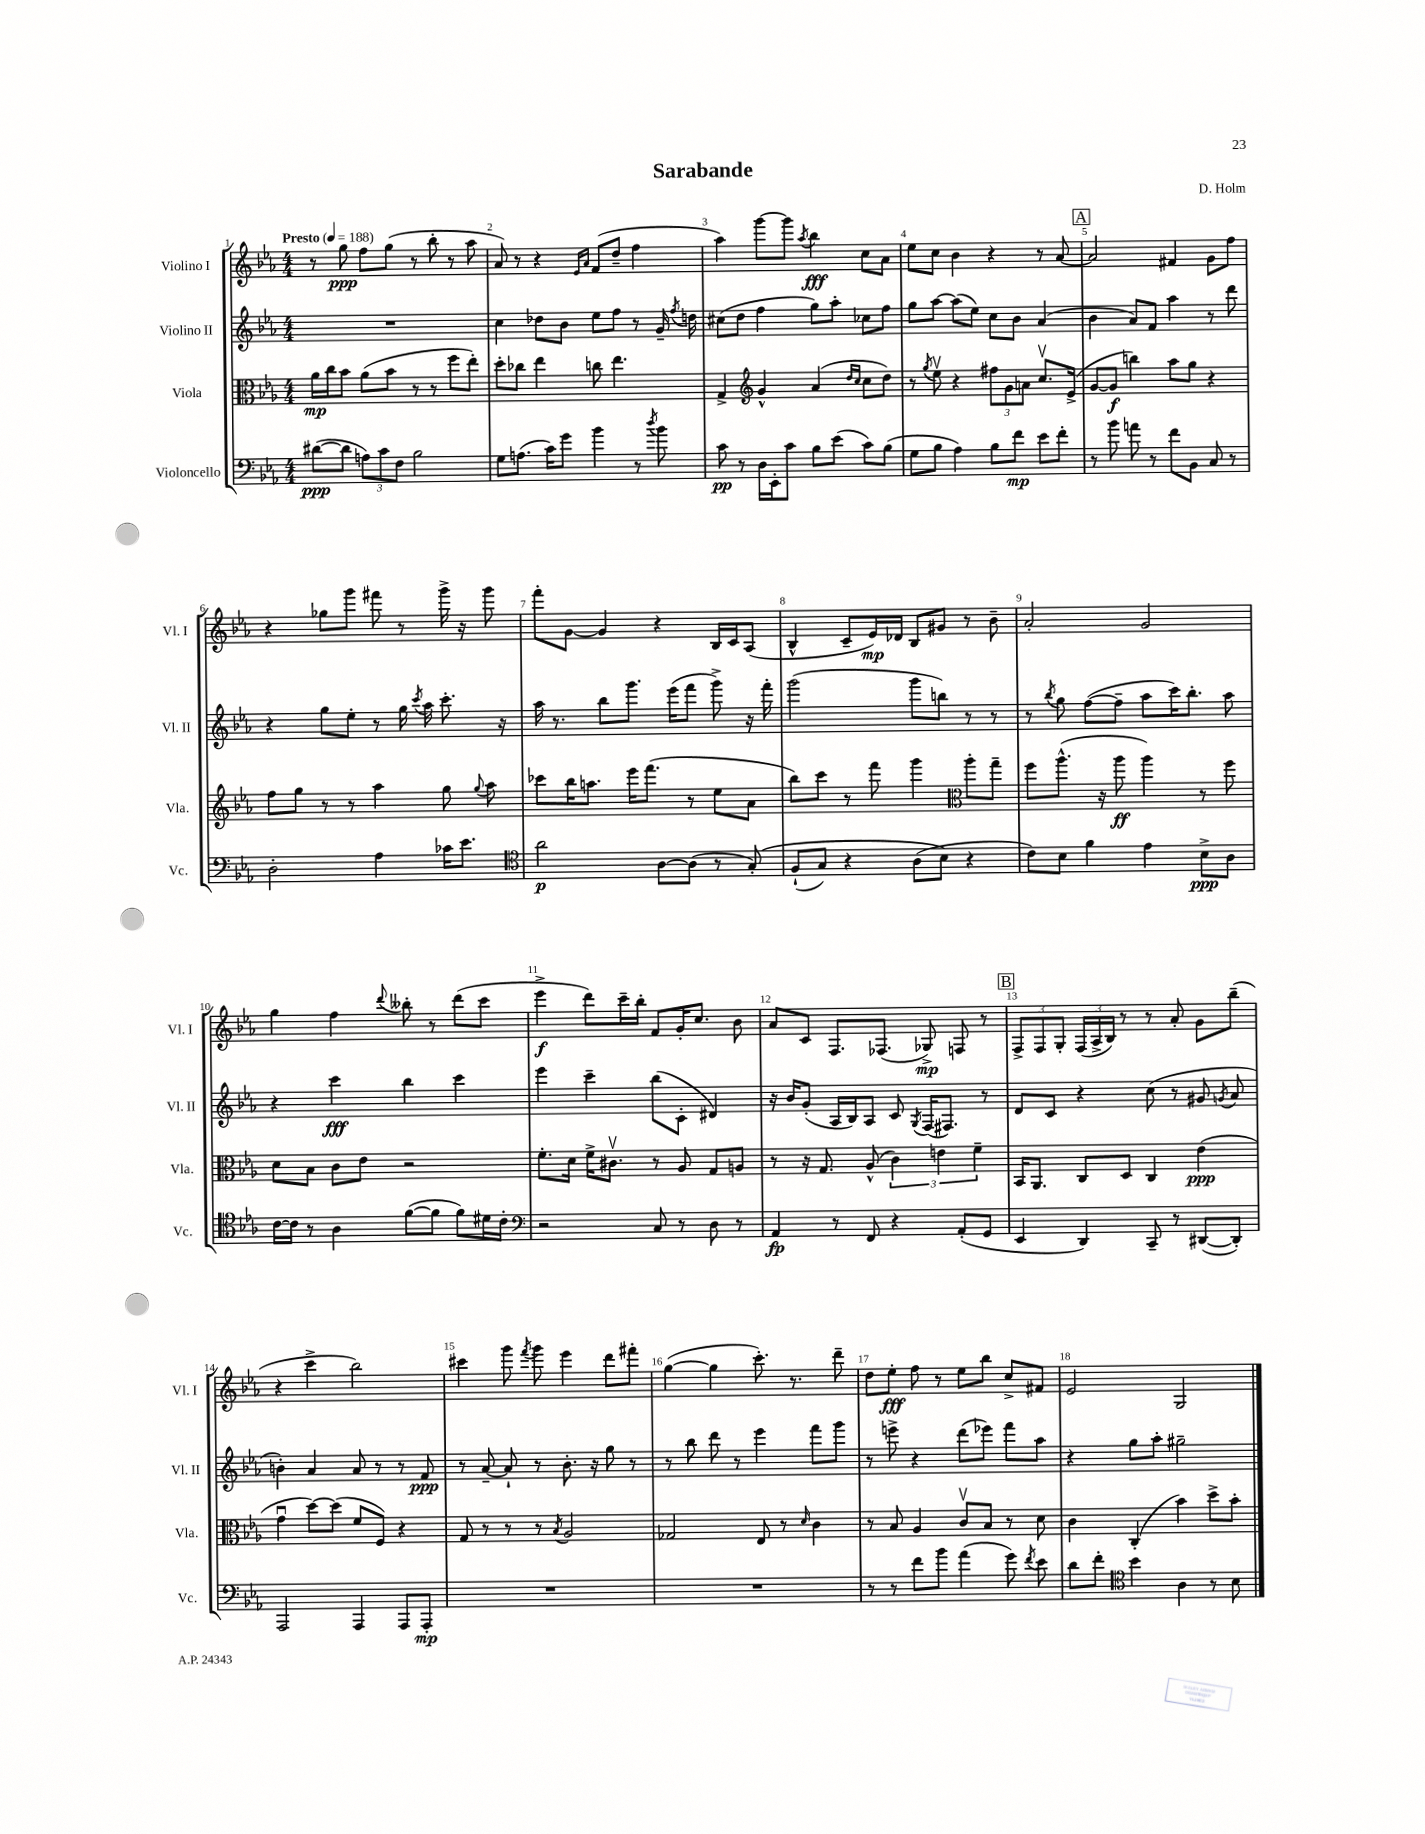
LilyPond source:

\header { title = "Sarabande" composer = "D. Holm" }
<<
\new StaffGroup <<
\new Staff = "s0" \with { instrumentName = "Violino I" shortInstrumentName = "Vl. I" } {
    \clef treble \key ees \major \numericTimeSignature \time 4/4 \tempo "Presto" 4 = 188
    \autoBeamOff r8 g''8\ppp f''8[ g''8]( r8 bes''8-. r8 aes''8 |
    aes'8) r8 r4 \grace { ees'16[ aes'16] } f'8[( d''8]-- f''4 |
    aes''4) g'''8[~ g'''8] \acciaccatura { aes''8 } bes''4\fff c''8[ aes'8] |
    ees''8[ c''8] bes'4 r4 r8 aes'8~ |
    \mark \markup { \box "A" } aes'2 fis'4 g'8[ f''8] |
    r4 ges''8[ g'''8] fis'''8 r8 g'''16-> r16 g'''8 |
    f'''8[-. g'8]~ g'4 r4 bes16[ c'16 aes8]( |
    bes4-^ c'8[-- ees'16\mp) des'16] bes8[ gis'8] r8 bes'8-- |
    aes'2-. g'2 |
    g''4 f''4 \appoggiatura { d'''8 } beses''8-. r8 d'''8[( c'''8] |
    ees'''4->\f d'''8[) c'''16-- bes''16]-. f'8[ g'16-. c''8.] bes'8 |
    aes'8[ c'8] f8.[ fes8.]( ges8->\mp) f8 r8 |
    \mark \markup { \box "B" } \tuplet 3/2 { f8[-> f8 g8]-. } \tuplet 3/2 { f16[( aes16-> bes16]) } r8 r8 aes'8-. g'8[ bes''8]--( |
    r4 c'''4-> bes''2) |
    cis'''4 g'''8 \acciaccatura { f'''8 } g'''8 ees'''4 d'''8[ fis'''8]-. |
    g''4~( g''4 c'''8.-.) r8. d'''8-- |
    d''8[ ees''8]-.\fff f''8 r8 ees''8[ bes''8] c''8[-> fis'8] |
    ees'2 g2 \bar "|." |
}
\new Staff = "s1" \with { instrumentName = "Violino II" shortInstrumentName = "Vl. II" } {
    \clef treble \key ees \major \numericTimeSignature \time 4/4
    \autoBeamOff R1 |
    c''4 des''8[ bes'8] ees''8[ f''8] r8 g'16-- \acciaccatura { f''8 } d''16 |
    cis''8[( d''8] f''4 g''8[) aes''8]-. ces''8[ f''8] |
    g''8[ aes''8]~ aes''8[( ees''8]) c''8[ bes'8] aes'4( |
    \mark \markup { \box "A" } bes'4 aes'8[) f'8] aes''4 r8 d'''8 |
    r4 g''8[ ees''8]-. r8 g''16 \acciaccatura { c'''8 } aes''16 c'''8.-. r16 |
    aes''16 r8. bes''8[ g'''8.] ees'''16[( f'''8] g'''8->) r16 f'''16-. |
    g'''2( g'''8[ b''8]) r8 r8 |
    r8 \acciaccatura { bes''8 } g''8 f''8[~( f''8]-- aes''8[ c'''16) bes''8.]-. aes''8 |
    r4 c'''4\fff bes''4 c'''4 |
    ees'''4 c'''4-- bes''8[( c'8]-. dis'4) |
    r16 bes'16[ g'8]-.( aes16[ bes16) aes8] c'8 \acciaccatura { g8 } f16[( fis8.]) r8 |
    \mark \markup { \box "B" } d'8[ c'8] r4 c''8( r8 gis'8 \acciaccatura { g'8 } aes'8 |
    b'4-.) aes'4 aes'8 r8 r8 f'8\ppp |
    r8 aes'8~-- aes'8-! r8 bes'8.-. r16 g''8 r8 |
    r8 bes''8 d'''8 r8 ees'''4 f'''8[ g'''8] |
    r8 e'''8-> r4 d'''8[( ees'''8]) f'''8[ aes''8] |
    r4 g''8[ aes''8]-. gis''2-- \bar "|." |
}
\new Staff = "s2" \with { instrumentName = "Viola" shortInstrumentName = "Vla." } {
    \clef alto \key ees \major \numericTimeSignature \time 4/4
    \autoBeamOff aes'16[\mp c''16 bes'8] aes'8[( bes'8] r8 r8 f''8[ ees''8]-.) |
    d''8[-. ces''8] ees''4 c''8 ees''4. |
    g4-> \clef treble g'4-^ aes'4( \grace { d''16[ c''16] } c''8[ d''8]) |
    r8 \acciaccatura { g''8 } ees''8\upbow r4 \tuplet 3/2 { fis''8[ g'8 a'8] } c''8.[\upbow ees'16]->( |
    \mark \markup { \box "A" } g'8[~ g'8]\f b''4) aes''8[ g''8] r4 |
    f''8[ g''8] r8 r8 aes''4 g''8 \appoggiatura { g''8 } aes''8 |
    ces'''8[ bes''16 a''8.] ees'''16[ f'''8.]( r8 ees''8[ aes'8] |
    bes''8[) c'''8] r8 f'''8 g'''4 \clef alto aes''8[-. g''8]-- |
    f''8[ aes''8.]-^( r16 aes''8\ff aes''4) r8 f''8 |
    d'8[ bes8] c'8[ ees'8] r2 |
    f'8.[-. d'16] f'16[-> cis'8.]\upbow r8 aes8 g8[ a8] |
    r8 r16 g8. aes8-^( \tuplet 3/2 { c'4) e'4 f'4-- } |
    \mark \markup { \box "B" } bes,16[ aes,8.] c8[ d8] c4 ees'4\ppp( |
    g'4\downbow d''8[~) d''8]( f'8[ f8]) r4 |
    g8 r8 r8 r8 \acciaccatura { bes8 } aes2 |
    ges2 ees8 r8 \grace { d'16 } c'4 |
    r8 bes8 aes4 c'8[\upbow bes8] r8 d'8 |
    c'4 c4-.( bes'4) d''8[-> bes'8]-. \bar "|." |
}
\new Staff = "s3" \with { instrumentName = "Violoncello" shortInstrumentName = "Vc." } {
    \clef bass \key ees \major \numericTimeSignature \time 4/4
    \autoBeamOff dis'8[~\ppp( dis'8] \tuplet 3/2 { a8[) c'8 f8] } bes2 |
    g8[ a8.]( c'16[) g'8] bes'4 r8 \acciaccatura { d''8 } bes'8 |
    c'8\pp r8 d16[ ees,16-. c'8] bes8[ ees'8]( c'8[) bes8]( |
    g8[ bes8] aes4) bes8[ f'8]\mp ees'8[ f'8]-. |
    \mark \markup { \box "A" } r8 bes'8 a'8 r8 f'8[ bes,8] c8 r8 |
    d2-. aes4 ces'16[ ees'8.] |
    \clef tenor aes'2\p aes8[~ aes8]( r8 g8-.)\( |
    f8[-!( g8]) r4 aes8[( bes8]\) r4 |
    c'8[) bes8] f'4 ees'4 bes8[->\ppp aes8] |
    c'16[~ c'16] r8 aes4 f'8[~( f'8] f'8[) dis'16 c'16]-. |
    \clef bass r2 c8 r8 d8 r8 |
    aes,4\fp r8 f,8 r4 aes,8[-.( g,8] |
    \mark \markup { \box "B" } ees,4 d,4) c,8-- r8 dis,8[~( dis,8]-.) |
    aes,,2 aes,,4 aes,,8[ aes,,8]-.\mp |
    R1 |
    R1 |
    r8 r8 f'8[ bes'8] aes'4( g'8) \acciaccatura { f'8 } ees'8 |
    d'8[ f'8]-. \clef tenor bes'4 aes4 r8 bes8 \bar "|." |
}
>>
>>
\layout { \context { \Score \override BarNumber.break-visibility = ##(#f #t #t) barNumberVisibility = #all-bar-numbers-visible } }
